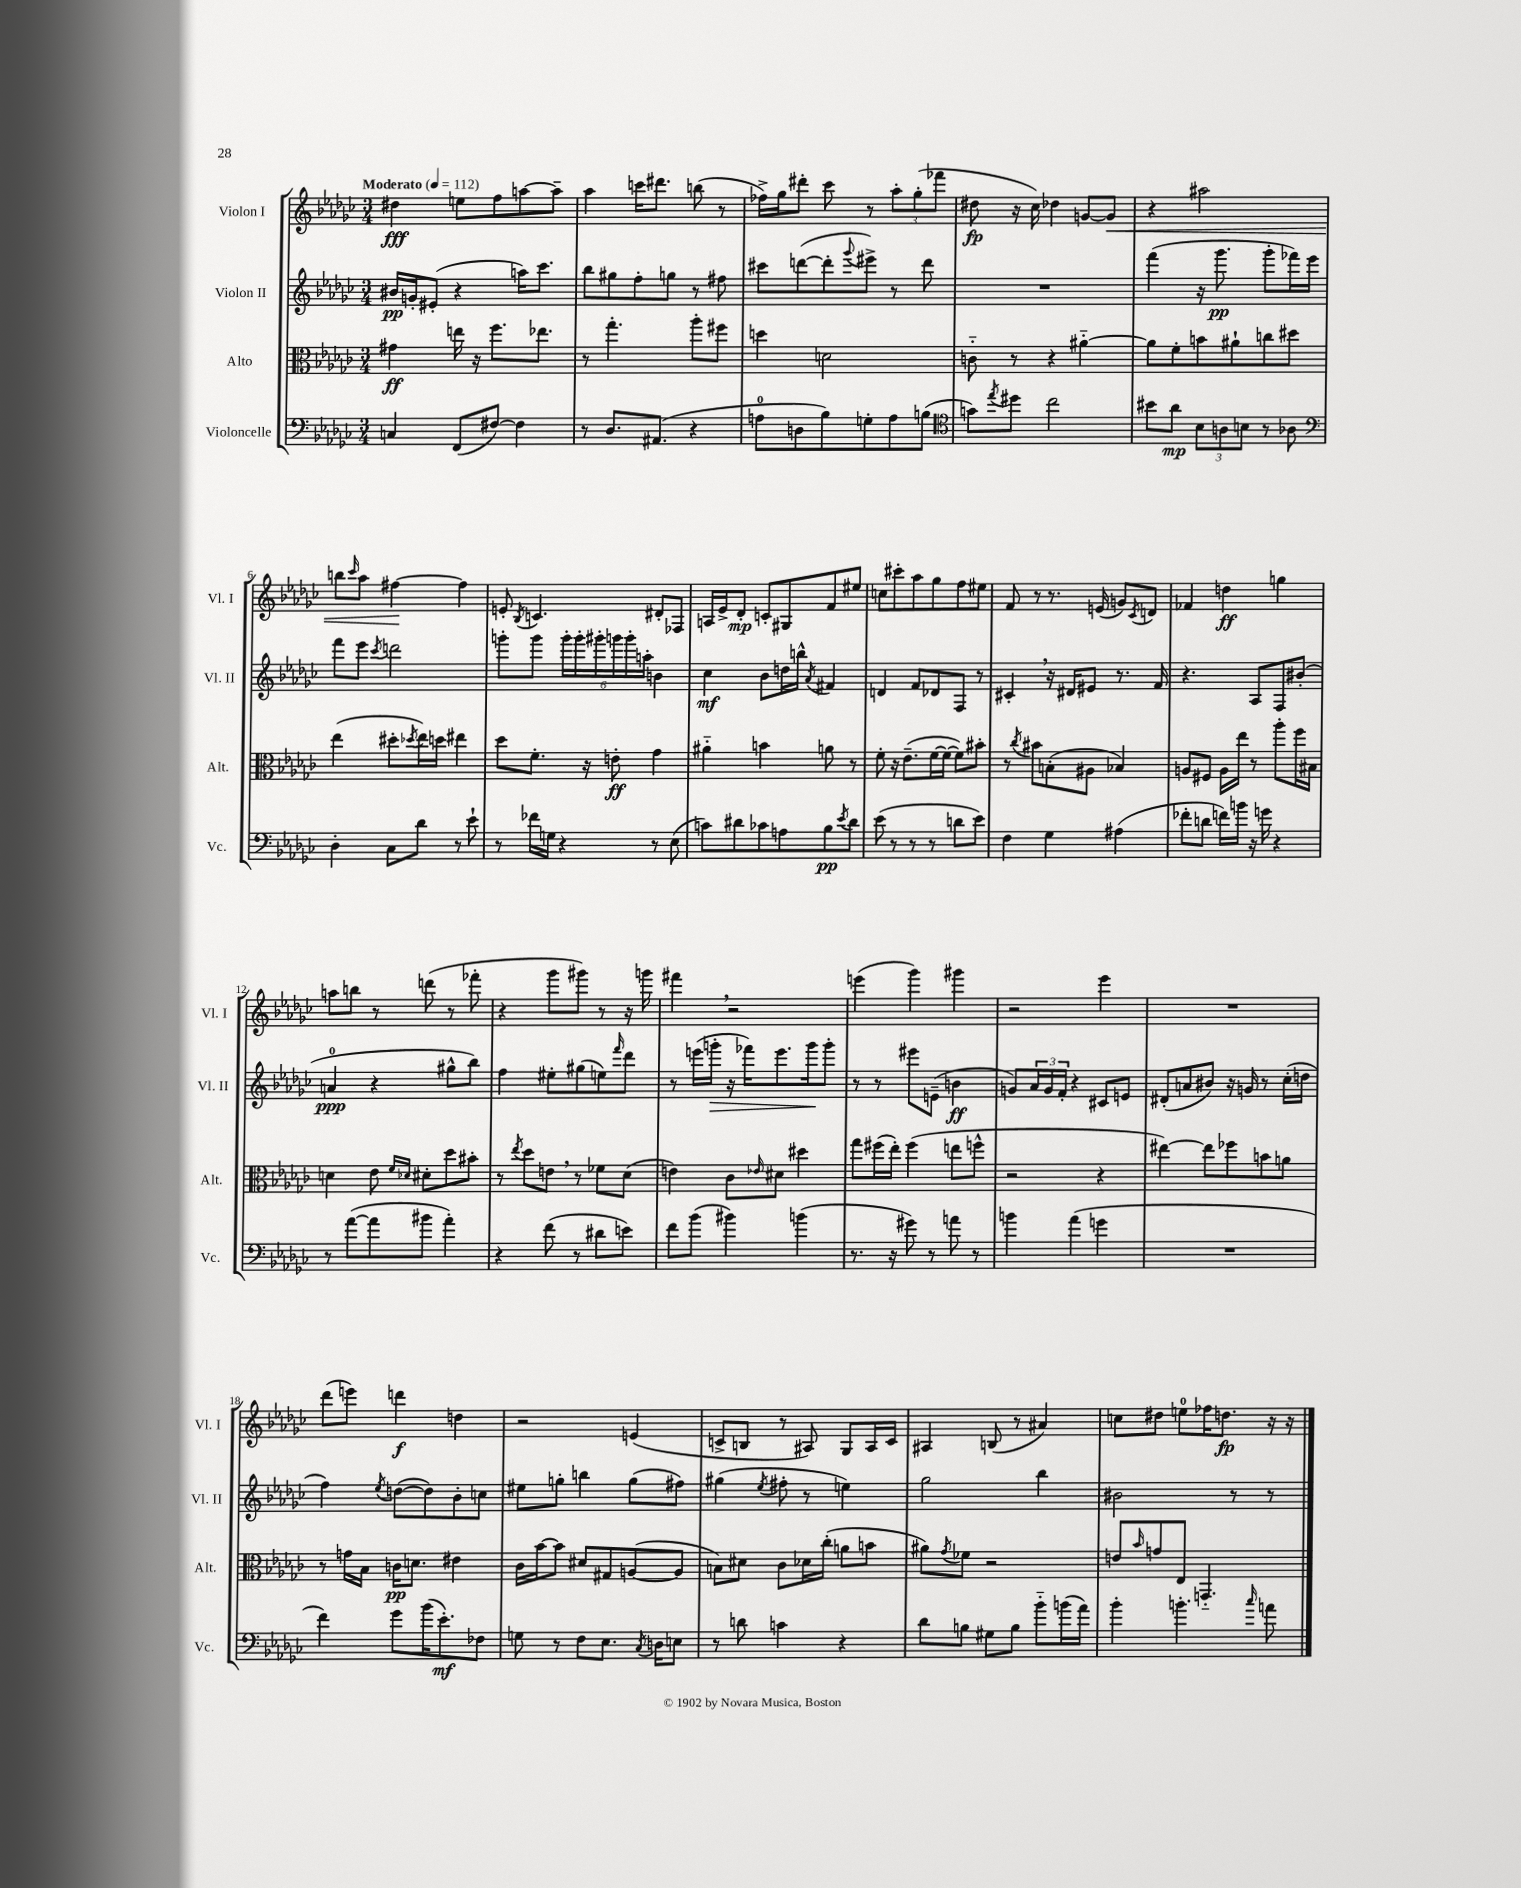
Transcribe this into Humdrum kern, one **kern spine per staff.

**kern	**dynam	**kern	**dynam	**kern	**dynam	**kern	**dynam
*part4	*part4	*part3	*part3	*part2	*part2	*part1	*part1
*staff4	*staff4	*staff3	*staff3	*staff2	*staff2	*staff1	*staff1
*I"Violoncelle	*	*I"Alto	*	*I"Violon II	*	*I"Violon I	*
*I'Vc.	*	*I'Alt.	*	*I'Vl. II	*	*I'Vl. I	*
*clefF4	*	*clefC3	*	*clefG2	*	*clefG2	*
*k[b-e-a-d-g-c-]	*	*k[b-e-a-d-g-c-]	*	*k[b-e-a-d-g-c-]	*	*k[b-e-a-d-g-c-]	*
*M3/4	*	*M3/4	*	*M3/4	*	*M3/4	*
*MM112	*	*MM112	*	*MM112	*	*MM112	*
=1	=1	=1	=1	=1	=1	=1	=1
!	!	!	!	!	!	!LO:TX:a:B:t=Moderato	!
4Cn/	.	4g#X\	ff	16b#X/LL	pp	4dd#X\	fff
.	.	.	.	16gn'/J	.	.	.
.	.	.	.	(8e#X'/J	.	.	.
(8FF/L	.	16een\	.	4r	.	8een\L	.
.	.	16r	.	.	.	.	.
[8F#X/J)	.	8.ff\L	.	.	.	8ff\	.
4F#\]	.	.	.	16aan\KL)	.	[8aan\	.
.	.	8.ee-X\J	.	8.ccc-\J	.	.	.
.	.	.	.	.	.	8aa~\J]	.
=2	=2	=2	=2	=2	=2	=2	=2
8r	.	8r	.	8bb-\L	.	4aa-\	.
8.D-/L	.	4.gg-'\	.	8gg#X\	.	.	.
.	.	.	.	8ff'\	.	16cccn\KL	.
(8.AA#X/J	.	.	.	.	.	8.ddd#X\J	.
.	.	.	.	8ggn\J	.	.	.
4r	.	8aa-'\L	.	8r	.	(8bbn\	.
.	.	8ff#X\J	.	8ff#X\	.	8r	.
=3	=3	=3	=3	=3	=3	=3	=3
8An\L	.	4ddn\	.	8ccc#X\L	.	16ff-X^\LL)	.
.	.	.	.	.	.	16gg-\J	.
8Dn\	.	.	.	([8dddn\	.	8ddd#X'\J	.
8B-\)	.	2dn\	.	8ddd'\]	.	8ccc-\	.
.	.	.	.	8qqggg-/	.	.	.
8Gn'\	.	.	.	8eee#X^\J)	.	8r	.
8A\	.	.	.	8r	.	12aa-'\L	.
.	.	.	.	.	.	(12gg-'\	.
(8Bn\J	.	.	.	8ddd\	.	.	.
.	.	.	.	.	.	12fff-X\J	.
=4	=4	=4	=4	=4	=4	=4	=4
*clefC4	*	*	*	*	*	*	*
8gn\L)	.	8cn\	.	2.r	.	8dd#X\	fp
8qee-/	.	.	.	.	.	.	.
8dd#X\J	.	8r	.	.	.	16r	.
.	.	.	.	.	.	16cc-\)	.
2cc-\	.	4r	.	.	.	4dd-X\	.
.	.	[4a#X\	.	.	.	[8gn/L	.
!	!	!	!	!	!	!	!LO:HP:b
.	.	.	.	.	.	8g/J]	<
=5	=5	=5	=5	=5	=5	=5	=5
8b#X\L	.	8a#\L]	.	(4fff\	.	4r	.
8a-\J	mp	8f'\	.	.	.	.	.
12B-\L	.	8bn\	.	16r	.	2aa#X\	.
.	.	.	.	8.ggg-\	pp	.	.
12An\	.	.	.	.	.	.	.
.	.	8a#X`\	.	.	.	.	.
12Bn\J	.	.	.	.	.	.	.
8r	.	8ccn\	.	8ggg-'\L	.	.	.
8A-X\	.	8dd#X\J	.	16fff-X\L)	.	.	.
.	.	.	.	16eee-\JJ	.	.	.
!!LO:LB:g=z
=6	=6	=6	=6	=6	=6	=6	=6
*clefF4	*	*	*	*	*	*	*
4D-'\	.	(4ee-\	.	8fff\L	.	8bbn\L	.
.	.	.	.	.	.	16qqccc-/	.
.	.	.	.	8eee-\J	.	8aa-\J	.
.	.	.	.	8qccc-/	.	.	.
8C-\L	.	8dd#X'\L	.	2dddn\	.	[4ff#X\	.
.	.	8qdd-X/	.	.	.	.	.
8d-\J	.	16ee-\L)	.	.	.	.	.
.	.	16ddn\JJ	.	.	.	.	.
8r	.	4ee#X\	.	.	.	4ff#\]	[
8e-`\	.	.	.	.	.	.	.
=7	=7	=7	=7	=7	=7	=7	=7
8r	.	8dd-\L	.	8gggn'\L	.	8en'/	.
.	.	.	.	.	.	8qB-/	.
16f-X\LL	.	8.f'\J	.	8ggg\J	.	4.cn/	.
16Gn\JJ	.	.	.	.	.	.	.
4r	.	.	.	24ggg'\LL	.	.	.
.	.	.	.	24ggg'\	.	.	.
.	.	16r	.	.	.	.	.
.	.	.	.	24ggg#X'\	.	.	.
.	.	8en'\	ff	24gggn\	.	.	.
.	.	.	.	24ggg'\	.	.	.
.	.	.	.	24aan'\JJ	.	.	.
8r	.	4g-\	.	4bn\	.	8d#X'/L	.
(8E-\	.	.	.	.	.	8F-X/J	.
=8	=8	=8	=8	=8	=8	=8	=8
8cn\L)	.	4a#X\	.	4cc-\	mf	16An/LL	.
.	.	.	.	.	.	16e-^/J	.
8d#X\	.	.	.	.	.	8d-'/J	mp
8c-X\	.	4bn\	.	8b-\L	.	8cn'/L	.
8An\	.	.	.	16ddn\L	.	8G#X/	.
.	.	.	.	16bbn^^\JJ	.	.	.
.	.	.	.	8qa-/	.	.	.
8B-\	pp	8an\	.	4f#X/	.	8f/	.
8qe-/	.	.	.	.	.	.	.
8d#\J	.	8r	.	.	.	8ee#X/J	.
=9	=9	=9	=9	=9	=9	=9	=9
(8e-\	.	8f'\	.	4dn/	.	8ccn\L	.
8r	.	16r	.	.	.	8ccc#X'\	.
.	.	(8.e-~\L	.	.	.	.	.
8r	.	.	.	8f/L	.	8aa-\	.
8r	.	[16f\L	.	8d-X/	.	8gg-\	.
.	.	16f\JJ_	.	.	.	.	.
8dn\L	.	8f\L])	.	8F/J	.	8ff\	.
8e-\J)	.	8b#X'\J	.	8r	.	8ee#X\J	.
=10	=10	=10	=10	=10	=10	=10	=10
4F\	.	8r	.	4c#X',/	.	8f/	.
.	.	8qcc-/	.	.	.	.	.
.	.	8b#X\L	.	.	.	8r	.
4G-\	.	(8Bn'\	.	16r	.	8.r	.
.	.	.	.	16d#X/KL	.	.	.
.	.	8A#X\J	.	8e#X/J	.	.	.
.	.	.	.	.	.	(16en/	.
(4A#X\	.	4B-X/)	.	8.r	.	8gn/L)	.
.	.	.	.	.	.	8qc-/	.
.	.	.	.	.	.	8dn/J	.
.	.	.	.	16f/	.	.	.
=11	=11	=11	=11	=11	=11	=11	=11
8f-X'\L	.	8An/L	.	4.r	.	4f-X/	.
8dn\J	.	8F#X/J	.	.	.	.	.
16fn\LL)	.	16A\LL	.	.	.	4ddn\	ff
16bn\JJ	.	16ee-\JJ	.	.	.	.	.
16r	.	8r	.	8A-/L	.	.	.
16gn\	.	.	.	.	.	.	.
4r	.	8aa-'\L	.	8F/	.	4ggn\	.
.	.	16ff\L	.	(8b#X'/J	.	.	.
.	.	16B#X\JJ	.	.	.	.	.
!!LO:LB:g=z
=12	=12	=12	=12	=12	=12	=12	=12
8r	.	4dn\	.	4an/	ppp	8aan\L	.
([8a-\L	.	.	.	.	.	8bbn\J	.
8a-\]	.	8e-\	.	4r	.	8r	.
.	.	16qqf/LL	.	.	.	.	.
.	.	16qqd-X/JJ	.	.	.	.	.
8b#X\J	.	8d#X'\L	.	.	.	(8dddn\	.
4a-'\)	.	8dd-\	.	8gg#X^^\L	.	8r	.
.	.	8b#X'\J	.	8bb-\J)	.	8fff-X'\	.
=13	=13	=13	=13	=13	=13	=13	=13
4r	.	8r	.	4ff\	.	4r	.
.	.	8qee-/	.	.	.	.	.
.	.	8dd-\L	.	.	.	.	.
(8f\	.	8en,\J	.	8ee#X'\L	.	8ggg-\L	.
8r	.	8r	.	(8gg#X\	.	8ggg#X\J)	.
8d#X\L	.	8f-X\L	.	8een\)	.	8r	.
.	.	.	.	16qqfff/	.	.	.
8en\J)	.	(8d-\J	.	8ddd-\J	.	16r	.
.	.	.	.	.	.	16gggn\	.
=14	=14	=14	=14	=14	=14	=14	=14
8f\L	.	4en\)	.	8r	.	4fff#X,\	.
(8b-\J	.	.	.	(16eeen\LL	.	.	.
!	!	!	!	!	!LO:HP:b	!	!
.	.	.	.	16gggn'\JJ	>	.	.
4b#X\)	.	8c-\L	.	16r	.	2r	.
.	.	.	.	16fff-X\KL)	.	.	.
.	.	16qqe-X/	.	.	.	.	.
.	.	8d#X\J	.	8.eee\	.	.	.
(4bn\	.	4dd#X\	.	.	.	.	.
.	.	.	.	16ggg\k	.	.	.
.	.	.	.	8ggg'\J	]	.	.
=15	=15	=15	=15	=15	=15	=15	=15
8.r	.	8gg-\L	.	8r	.	(4eeen\	.
.	.	(16ff#X\L	.	8r	.	.	.
16r	.	16ee-'\JJ)	.	.	.	.	.
8g#X\)	.	(4ff#\	.	8eee#X\L	.	4ggg-\)	.
8r	.	.	.	(8en~\J	.	.	.
8an\	.	8een\L	.	4bn\	ff	4ggg#X\	.
8r	.	8ffn^^\J	.	.	.	.	.
=16	=16	=16	=16	=16	=16	=16	=16
4bn\	.	2r	.	8gn/L)	.	2r	.
.	.	.	.	24a-/L	.	.	.
.	.	.	.	24g/	.	.	.
.	.	.	.	24f'/JJ	.	.	.
(4a-\	.	.	.	4r	.	.	.
4gn\	.	4r	.	8c#X/L	.	4eee-\	.
.	.	.	.	8en/J	.	.	.
=17	=17	=17	=17	=17	=17	=17	=17
2.r	.	[4ee#X\)	.	(8d#X'/L	.	2.r	.
.	.	.	.	8an/	.	.	.
.	.	8ee#\L]	.	8b#X/J)	.	.	.
.	.	8ff-X\	.	16r	.	.	.
.	.	.	.	16gn/	.	.	.
.	.	8bn\	.	8r	.	.	.
.	.	8an\J	.	(16cc-'\LL	.	.	.
.	.	.	.	16ddn\JJ	.	.	.
!!LO:LB:g=z
=18	=18	=18	=18	=18	=18	=18	=18
4f\)	.	8r	.	4ff\)	.	(8ddd-\L	.
.	.	16gn\LL	.	.	.	8eeen\J)	.
.	.	16B-\JJ	.	.	.	.	.
.	.	.	.	8qee-/	.	.	.
8g-\L	.	16cn\KL	pp	([8ddn\L	.	4dddn\	f
.	.	8.dn\J	.	.	.	.	.
(16b-\K	.	.	.	8dd\])	.	.	.
8.e-'\)	mf	.	.	.	.	.	.
.	.	4e#X\	.	8b-'\	.	4ddn\	.
8F-X\J	.	.	.	8ccn\J	.	.	.
=19	=19	=19	=19	=19	=19	=19	=19
8Gn\	.	16c-\LL	.	8ee#X\L	.	2r	.
.	.	[16b-\J	.	.	.	.	.
8r	.	8b-\J]	.	8ggn'\J	.	.	.
8F\L	.	8d#X/L	.	4bbn\	.	.	.
8.E-\J	.	8G#X/	.	.	.	.	.
.	.	([8An/	.	(8gg\L	.	(4en/	.
8qC-/	.	.	.	.	.	.	.
16Dn\KL	.	.	.	.	.	.	.
8En\J	.	8A/J]	.	8ff#X\J)	.	.	.
=20	=20	=20	=20	=20	=20	=20	=20
8r	.	8Bn\L)	.	(4gg#X\	.	8cn^/L	.
8dn\	.	8d#X\J	.	.	.	8Bn/J	.
.	.	.	.	8qee-/	.	.	.
4cn\	.	8c-\L	.	8ff#X'\	.	8r	.
.	.	16d-X\L	.	8r	.	8A#X/)	.
.	.	(16cc-'\JJ	.	.	.	.	.
4r	.	8an\L	.	4een\)	.	8G-/L	.
.	.	8bn\J	.	.	.	16A#/L	.
.	.	.	.	.	.	16c/JJ	.
=21	=21	=21	=21	=21	=21	=21	=21
8d-\L	.	8a#X\L)	.	2gg-\	.	4A#X/	.
.	.	8qg-/	.	.	.	.	.
8Bn\J	.	8f-X\J	.	.	.	.	.
8G#X\L	.	2r	.	.	.	(8Bn/	.
8B\J	.	.	.	.	.	8r	.
8b-\L	.	.	.	4bb-\	.	4a#X/)	.
(16bn\L	.	.	.	.	.	.	.
16a-\JJ)	.	.	.	.	.	.	.
=22	=22	=22	=22	=22	=22	=22	=22
4b-'\	.	8en/L	.	2b#X\	.	8ccn\L	.
.	.	16qqb-/	.	.	.	.	.
.	.	8gn/	.	.	.	8dd#X\J	.
4.bn'\	.	8E-/J	.	.	.	8een\L	.
.	.	4.GGn/	.	.	.	16ff-X\K	.
.	.	.	.	.	.	8.ddn\J	fp
.	.	.	.	8r	.	.	.
16qqcc-/	.	.	.	.	.	.	.
8an\	.	.	.	8r	.	16r	.
.	.	.	.	.	.	16r	.
==	==	==	==	==	==	==	==
*-	*-	*-	*-	*-	*-	*-	*-
